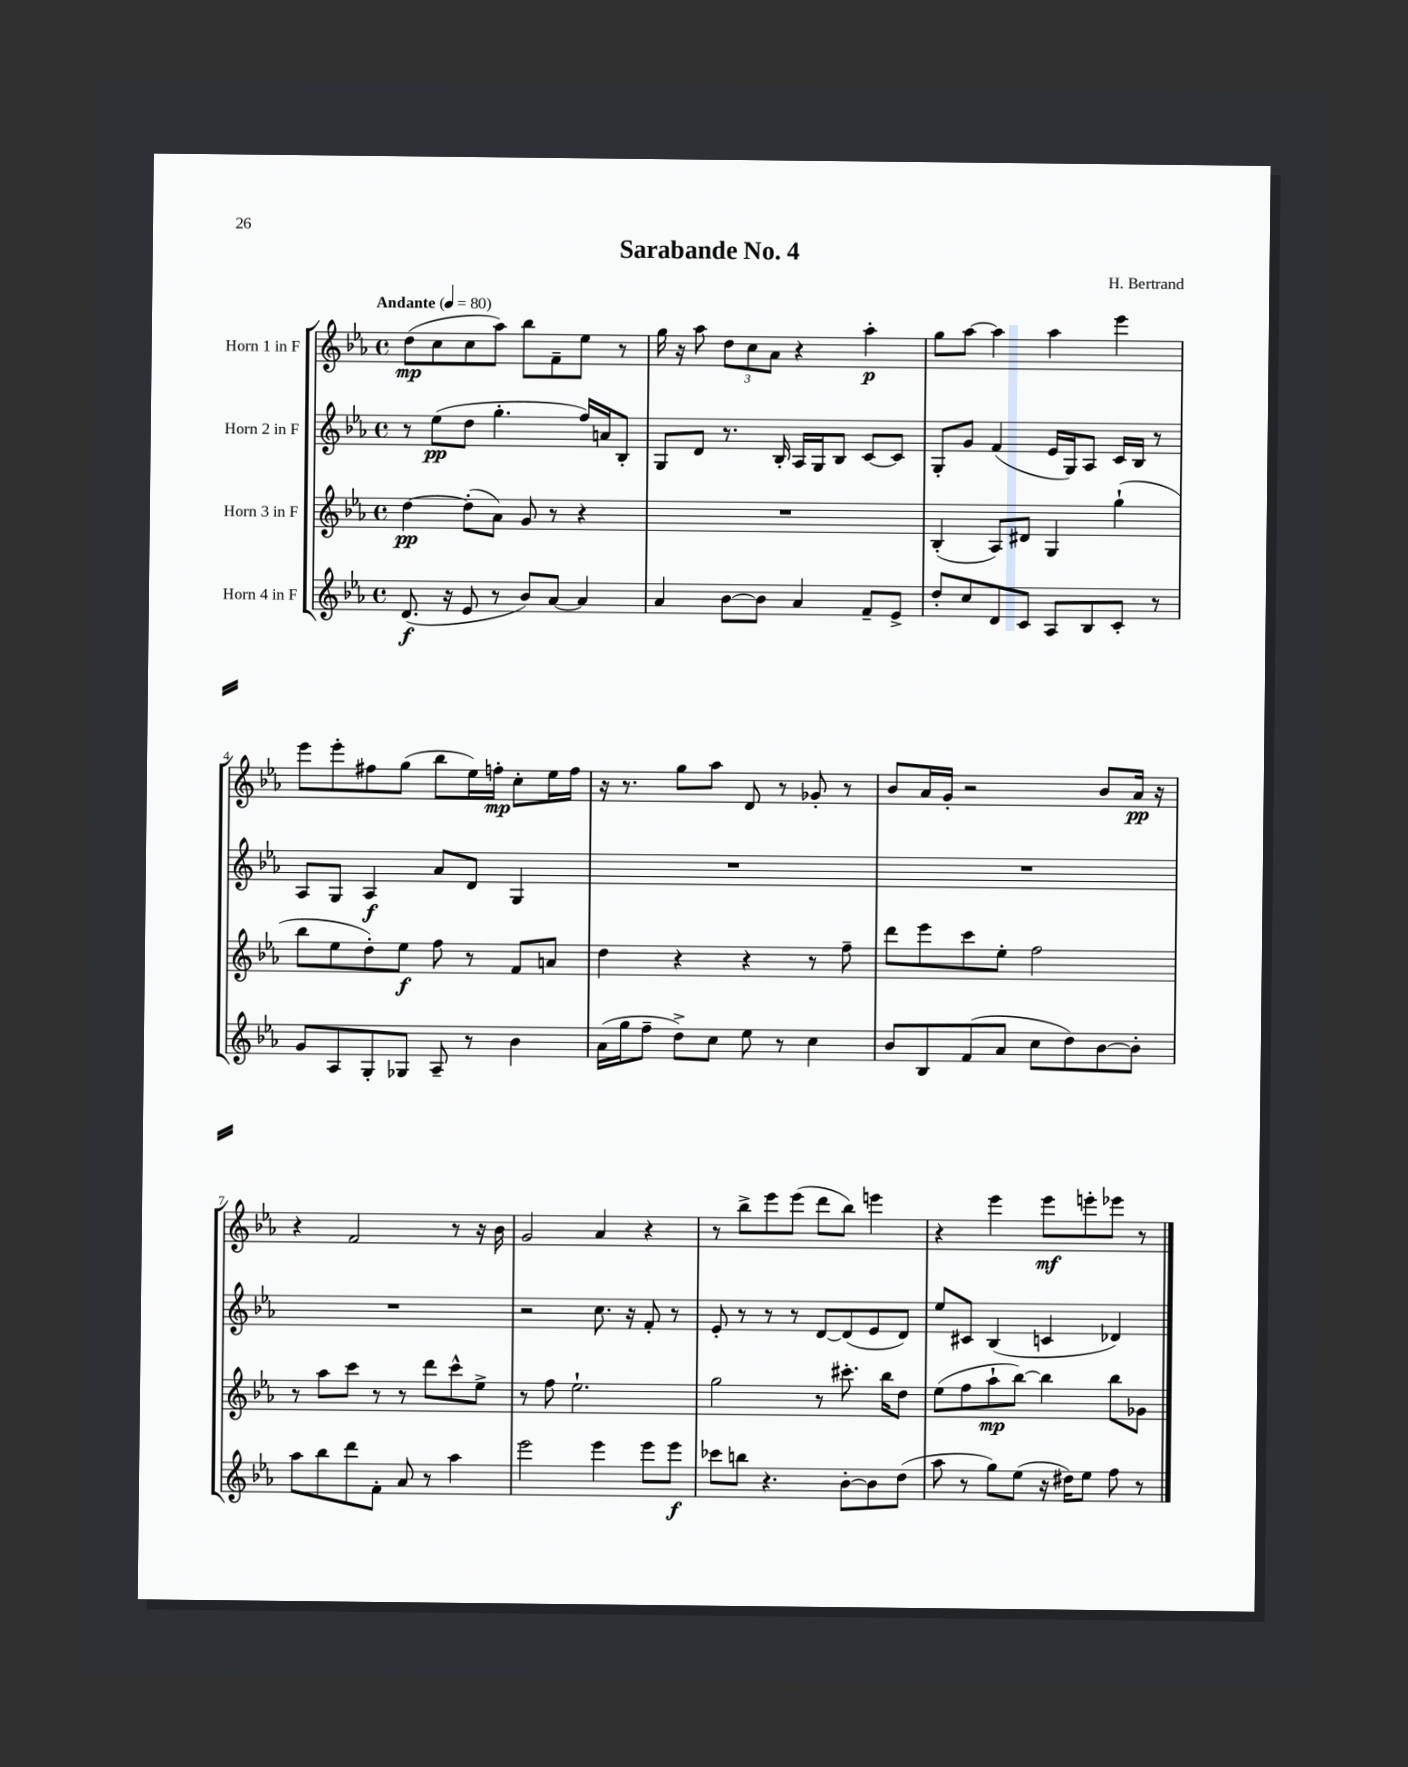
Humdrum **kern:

**kern	**kern	**kern	**kern
*staff4	*staff3	*staff2	*staff1
*clefG2	*clefG2	*clefG2	*clefG2
*k[b-e-a-]	*k[b-e-a-]	*k[b-e-a-]	*k[b-e-a-]
*M4/4	*M4/4	*M4/4	*M4/4
*met(c)	*met(c)	*met(c)	*met(c)
*MM80	*MM80	*MM80	*MM80
(8.d	[4dd	8r	(8dd
.	.	(8ee-	8cc
16r	.	.	.
8e-	(8dd']	8dd	8cc
8r	8a-)	4.gg'	8aa-)
8b-)	8g	.	8bb-
[8a-	8r	.	8f~
4a-]	4r	16ff)	8ee-
.	.	16a	.
.	.	8B-'	8r
=	=	=	=
4a-	1r	8G	16gg
.	.	.	16r
.	.	8d	8aa-
[8b-	.	8.r	12dd
.	.	.	12cc
8b-]	.	.	.
.	.	.	12a-
.	.	16B-'	.
4a-	.	16A-	4r
.	.	16G	.
.	.	8B-	.
8f~	.	[8c	4aa-'
8e-^	.	8c]	.
=	=	=	=
8dd'	(4B-'	8G'	8gg
8cc	.	8g	[8aa-
8d	8A-)	(4f	4aa-]
8c	8d#	.	.
8A-	4G	16e-	4aa-
.	.	16G)	.
8B-	.	8A-	.
8c'	(4gg`	16c	4eee-
.	.	16B-	.
8r	.	8r	.
=	=	=	=
8g	8bb-	8A-	8eee-
8A-	8ee-	8G	8eee-'
8G'	8dd')	4A-	8ff#
8G-	8ee-	.	(8gg
8A-~	8ff	8a-	8bb-
8r	8r	8d	16ee-)
.	.	.	16ff'
4b-	8f	4G	8cc'
.	8a	.	16ee-
.	.	.	16ff
=	=	=	=
(16a-	4dd	1r	16r
16gg	.	.	8.r
8ff~	.	.	.
8dd^)	4r	.	8gg
8cc	.	.	8aa-
8ee-	4r	.	8d
8r	.	.	8r
4cc	8r	.	8g-'
.	8ff~	.	8r
=	=	=	=
8b-	8ddd	1r	8b-
8B-	8eee-	.	16a-
.	.	.	16g'
(8f	8ccc	.	2r
8a-	8ee-'	.	.
8cc	2ff	.	.
8dd)	.	.	.
[8b-	.	.	8b-
8b-']	.	.	16a-
.	.	.	16r
=	=	=	=
8aa-	8r	1r	4r
8bb-	8aa-	.	.
8ddd	8ccc	.	2f
8f'	8r	.	.
8a-	8r	.	.
8r	8ddd	.	.
4aa-	8ccc^^	.	8r
.	8ee-^	.	16r
.	.	.	16b-
=	=	=	=
2eee-	8r	2r	2g
.	8ff	.	.
.	2.ee-`	.	.
4eee-	.	8.cc	4a-
.	.	16r	.
8eee-	.	8f'	4r
8eee-	.	8r	.
=	=	=	=
8ccc-	2gg	8e-'	8r
8bb	.	8r	8bb-^
4.r	.	8r	8eee-
.	.	8r	(8eee-
.	8r	[8d	8ddd
[8b-'	8.ccc#'	(8d]	8bb-)
8b-]	.	8e-	4eee
.	16bb-	.	.
(8dd	8dd	8d)	.
=	=	=	=
8aa-	(8ee-	8ee-	4r
8r	8ff	8c#	.
8gg)	8aa-`	(4B-	4eee-
(8ee-	[8bb-)	.	.
16r	4bb-]	4c	8eee-
16dd#)	.	.	.
8ee-	.	.	8eee'
8ff	8bb-	4d-)	8eee-
8r	8g-	.	8r
==	==	==	==
*-	*-	*-	*-
